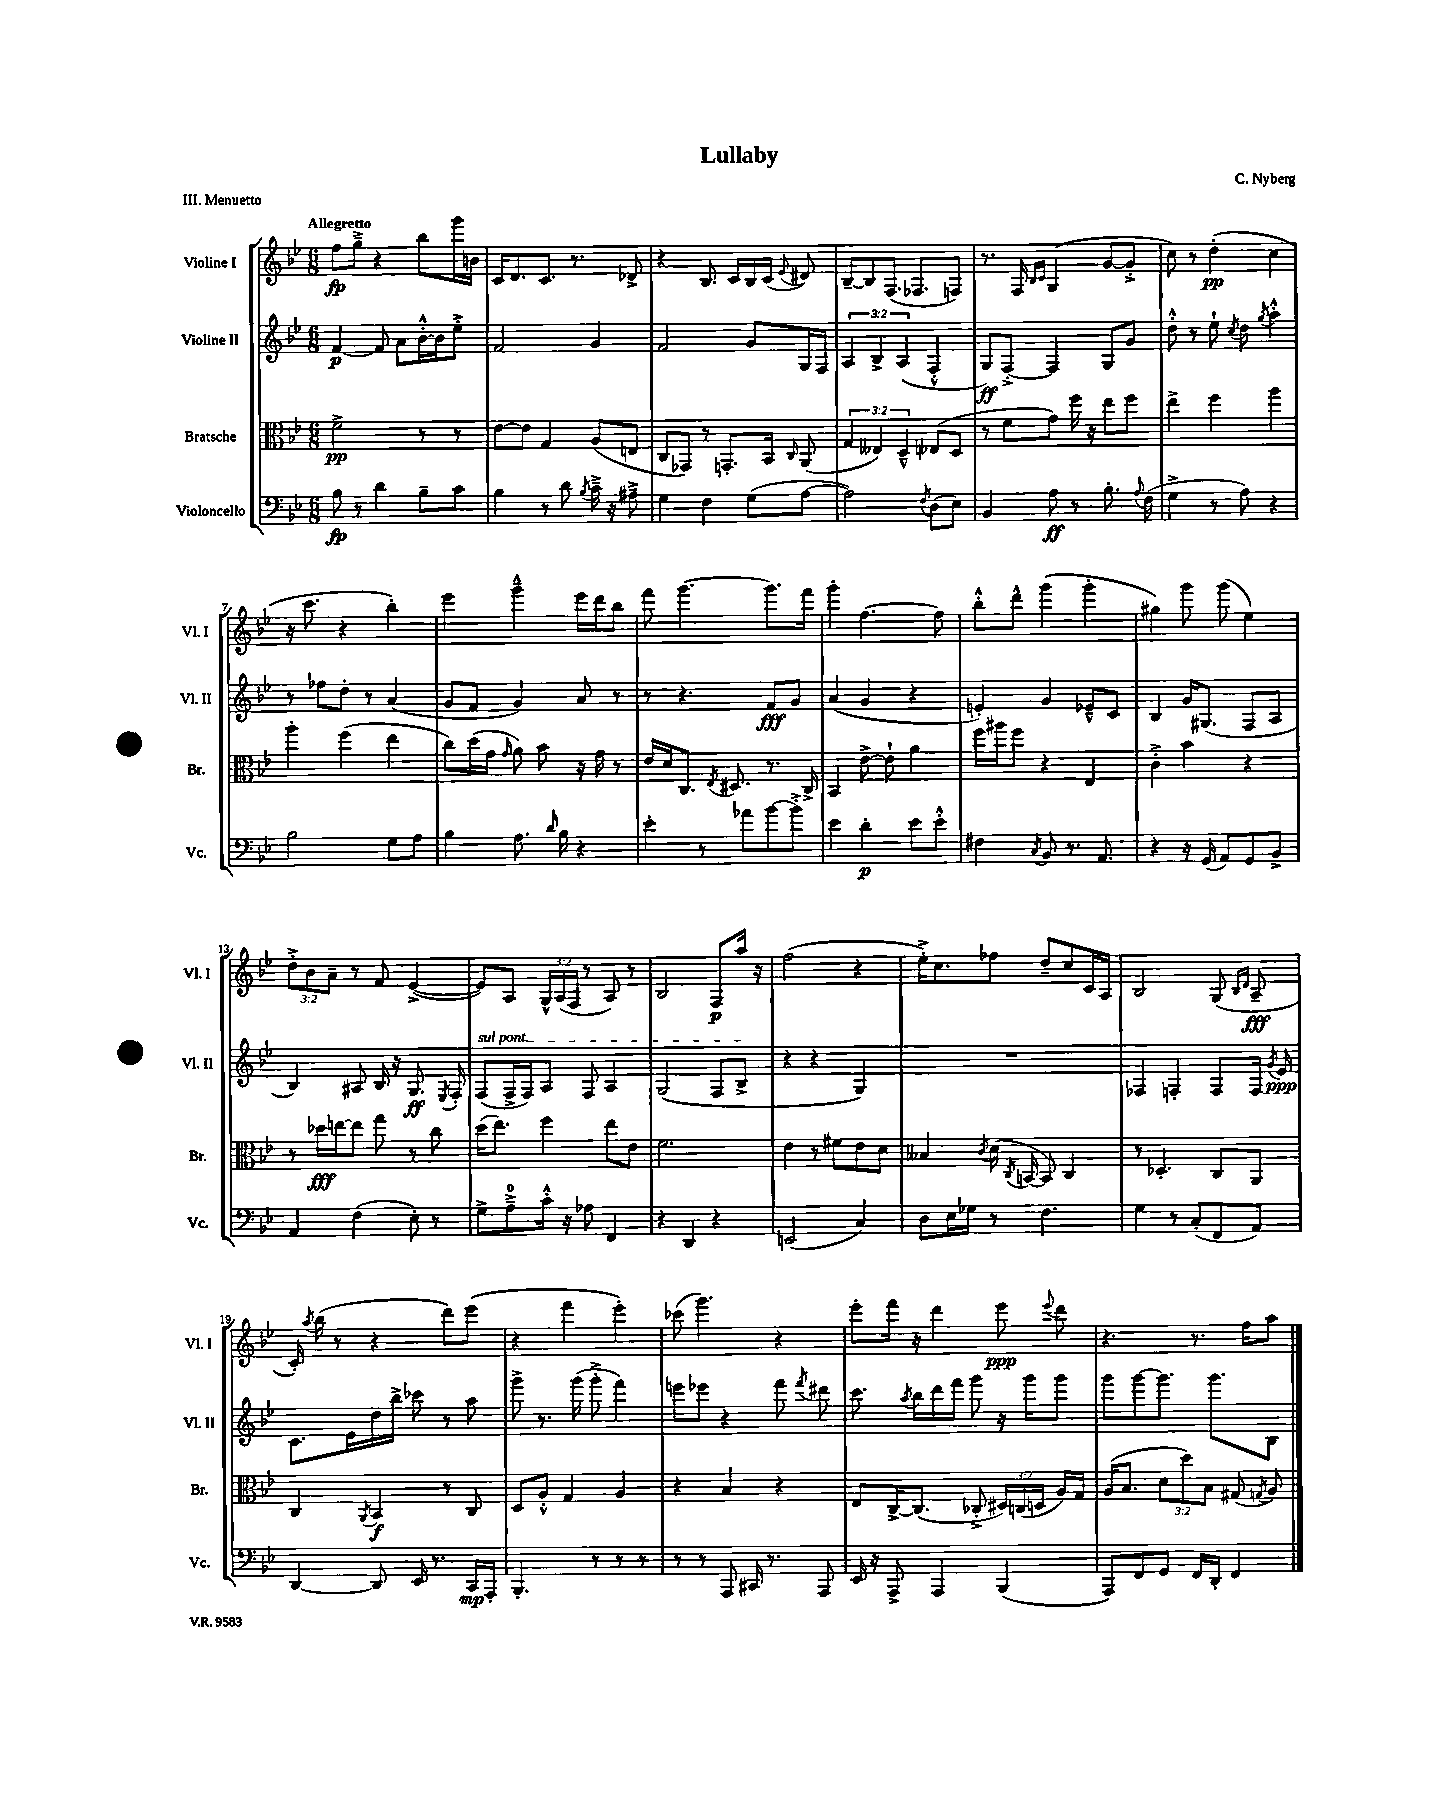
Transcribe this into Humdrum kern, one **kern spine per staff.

**kern	**kern	**kern	**kern
*staff4	*staff3	*staff2	*staff1
*clefF4	*clefC3	*clefG2	*clefG2
*k[b-e-]	*k[b-e-]	*k[b-e-]	*k[b-e-]
*M6/8	*M6/8	*M6/8	*M6/8
8B-	2f^	[4f	8ff
8r	.	.	8gg~^
4d	.	8f]	4r
.	.	8a	.
8B-~	8r	[16b-'^^	8bb-
.	.	16b-]	.
8c	8r	8ee-'^	16ggg
.	.	.	16b
=	=	=	=
4B-	[8e-	2f	16c
.	.	.	8.d
.	8e-]	.	.
8r	4G	.	8.c
8d	.	.	.
.	.	.	8.r
8qB-	.	.	.
16c~^	(8A	4g	.
16r	.	.	.
8A#~^	8E	.	8d-^
=	=	=	=
4G	8C	2f	4r
.	8GG-)	.	.
4F	8r	.	8.B-
.	8.GG'	.	.
.	.	.	16c
(8G	.	8g	16B-
.	16BB-	.	(16c
.	16qqC	.	8qqe-
[8A	(8AA	16G	8d#)
.	.	16F	.
=	=	=	=
2A])	6G	6A	[8B-~
.	.	.	8B-]
.	6E--)	6B-^	.
.	.	.	(8.F
.	6D~^^	(6A	.
.	.	.	8.F-
8qF	.	.	.
(8D	(8E-	4F'^^	.
8E-)	8D	.	8F)
=	=	=	=
4BB-	8r	8G)	8.r
.	8f	[8F'^	.
.	.	.	16F
.	.	.	16qqB-
.	.	.	16qqc
8A	8g)	4F]	(4G
8r	16ff	.	.
.	16r	.	.
8.B-'	8ee-	8G	[8g
.	8ff	8g	8g'^]
8qqA	.	.	.
(16F	.	.	.
=	=	=	=
4G^	4ee-^	8dd'^^	8cc)
.	.	8r	8r
8r	4ff	8ee-`	(4dd'
.	.	8qcc	.
8A)	.	8dd	.
.	.	8qgg	.
4r	4aa	4aa'^^	4cc
=	=	=	=
2B-	4aa'	8r	16r
.	.	.	8.ccc
.	.	8ff-	.
.	(4ff	8dd'	4r
.	.	8r	.
8G	4ee-	(4a	4bb-')
8A	.	.	.
=	=	=	=
4B-	8cc)	8g	4eee-
.	(16dd	8f	.
.	16g	.	.
.	16qqg	.	.
8.A	8a)	4g)	4ggg~^^
.	8b-	.	.
16qqd	.	.	.
16B-	.	.	.
4r	16r	8a	16eee-
.	16g	.	16ddd
.	8r	8r	8bb-
=	=	=	=
4e-'	16e-	8r	8fff
.	16d	.	.
.	8.C	4.r	[4.ggg
8r	.	.	.
.	8qE-	.	.
.	8.D#	.	.
8a-	.	.	.
[8b-	8.r	8f	8.ggg]
8b-'^]	.	8g	.
.	16C^	.	16fff
=	=	=	=
4e-	4BB-	(4a	4ggg'
4d'	[8e-^	4g	[4.ff
.	8e-`]	.	.
8e-	4a	4r	.
8e-'^^	.	.	8ff]
=	=	=	=
4F#	16ff	4e')	8bb-'^^
.	16aa#	.	.
.	8ff	.	8ddd^^
8qC	.	.	.
8BB-	4r	4g	(4ggg
8.r	.	.	.
.	4E-	8e-~^^	4ggg'
8.AA	.	.	.
.	.	8c	.
=	=	=	=
4r	4c'^	4B-	4gg#)
16r	4b-	16g	8ggg
(16GG	.	(8.G#	.
8AA)	.	.	(8ggg
8GG	4r	8F	4ee-)
8BB-^	.	8A	.
=	=	=	=
4AA	8r	4B-)	12dd'^
.	.	.	12b-
.	16dd-	.	.
.	.	.	12a~
.	[16ee	.	.
(4F	8ee]	8A#	8r
.	8gg	16B-	8f
.	.	16r	.
8E-')	8r	8.G	([4e-^
8r	8cc	.	.
.	.	8qE-	.
.	.	16F'	.
=	=	=	=
8G^	(16dd	(8F	8e-])
.	8.ee-)	.	.
8A~^	.	16F^	8A
.	.	16F)	.
16c'^^	4ff	8A	24G^^
.	.	.	(24A
16r	.	.	.
.	.	.	24F
8A-	.	8F	8r
4FF	8ee-	4A	8A)
.	8e-	.	8r
=	=	=	=
4r	2.f	(2G	2B-
4DD	.	.	.
4r	.	8F	8F
.	.	8B-^	16aa
.	.	.	16r
=	=	=	=
(2EE	4e-	4r	(2ff
.	8r	4r	.
.	8f#	.	.
4C)	8e-	4G)	4r
.	8d	.	.
=	=	=	=
8D	4B--	2.r	16ee-'^)
.	.	.	8.cc
16E-	.	.	.
16G-	.	.	.
.	8qc	.	.
8r	(16d	.	8ff-
.	8qC	.	.
.	[16BB	.	.
4.F	8BB])	.	8dd~
.	4C	.	8cc
.	.	.	16c
.	.	.	16A
=	=	=	=
4G	8r	4F-	2B-
.	4.D-'	.	.
8r	.	4F'	.
(8C'	.	.	.
8FF	8C	8F	(8G
.	.	.	16qqB-
.	.	.	16qqd
8AA)	8AA	16F	8A~
.	.	8qg	.
.	.	16e-	.
=	=	=	=
[4DD	4C	8.c	16c')
.	.	.	8qaa
.	.	.	(16bb-
.	.	.	8r
.	.	16e-	.
.	8qAA	.	.
8DD]	4BB-	16dd	4r
.	.	16bb-^	.
16EE-	.	8ccc-	.
8.r	.	.	.
.	8r	8r	8ddd)
16CC	8C	8aa	(8eee-
16AAA'	.	.	.
=	=	=	=
4.BBB-'	8D	8ggg^	4r
.	8A'^^	8.r	.
.	4G	.	4fff
.	.	(16ggg	.
8r	.	8ggg'^	.
8r	4A	4fff)	4eee-')
8r	.	.	.
=	=	=	=
8r	4r	8eee	(8ccc-
8r	.	8eee-	4.ggg)
8AAA	4B-	4r	.
16CC#	.	.	.
8.r	.	.	.
.	4r	8fff	4r
.	.	8qfff	.
8AAA	.	8ddd#	.
=	=	=	=
16EE-	8E-	8.ccc	8eee-'
16r	.	.	.
8AAA^	[16C^	.	16fff
.	.	8qaa	.
.	(8.C]	16bb-	16r
4AAA	.	16ddd	4ddd
.	.	16fff	.
.	8C-'^	8ggg	.
(4BBB-	24D#)	16r	8eee-
.	(24C	.	.
.	.	16ggg	.
.	24D	.	.
.	.	.	8qqeee-
.	16A)	8ggg	8ddd
.	16G	.	.
=	=	=	=
8AAA)	(16A	8ggg	4.r
.	8.B-	.	.
8FF	.	[8ggg	.
8GG	12d	8.ggg]	.
.	12dd)	.	.
16FF	.	.	8.r
.	12B-	.	.
16DD'	.	8.ggg	.
4FF	(8G#	.	.
.	.	.	16ff
.	8qG	.	.
.	8A)	8B-	8aa
==	==	==	==
*-	*-	*-	*-
